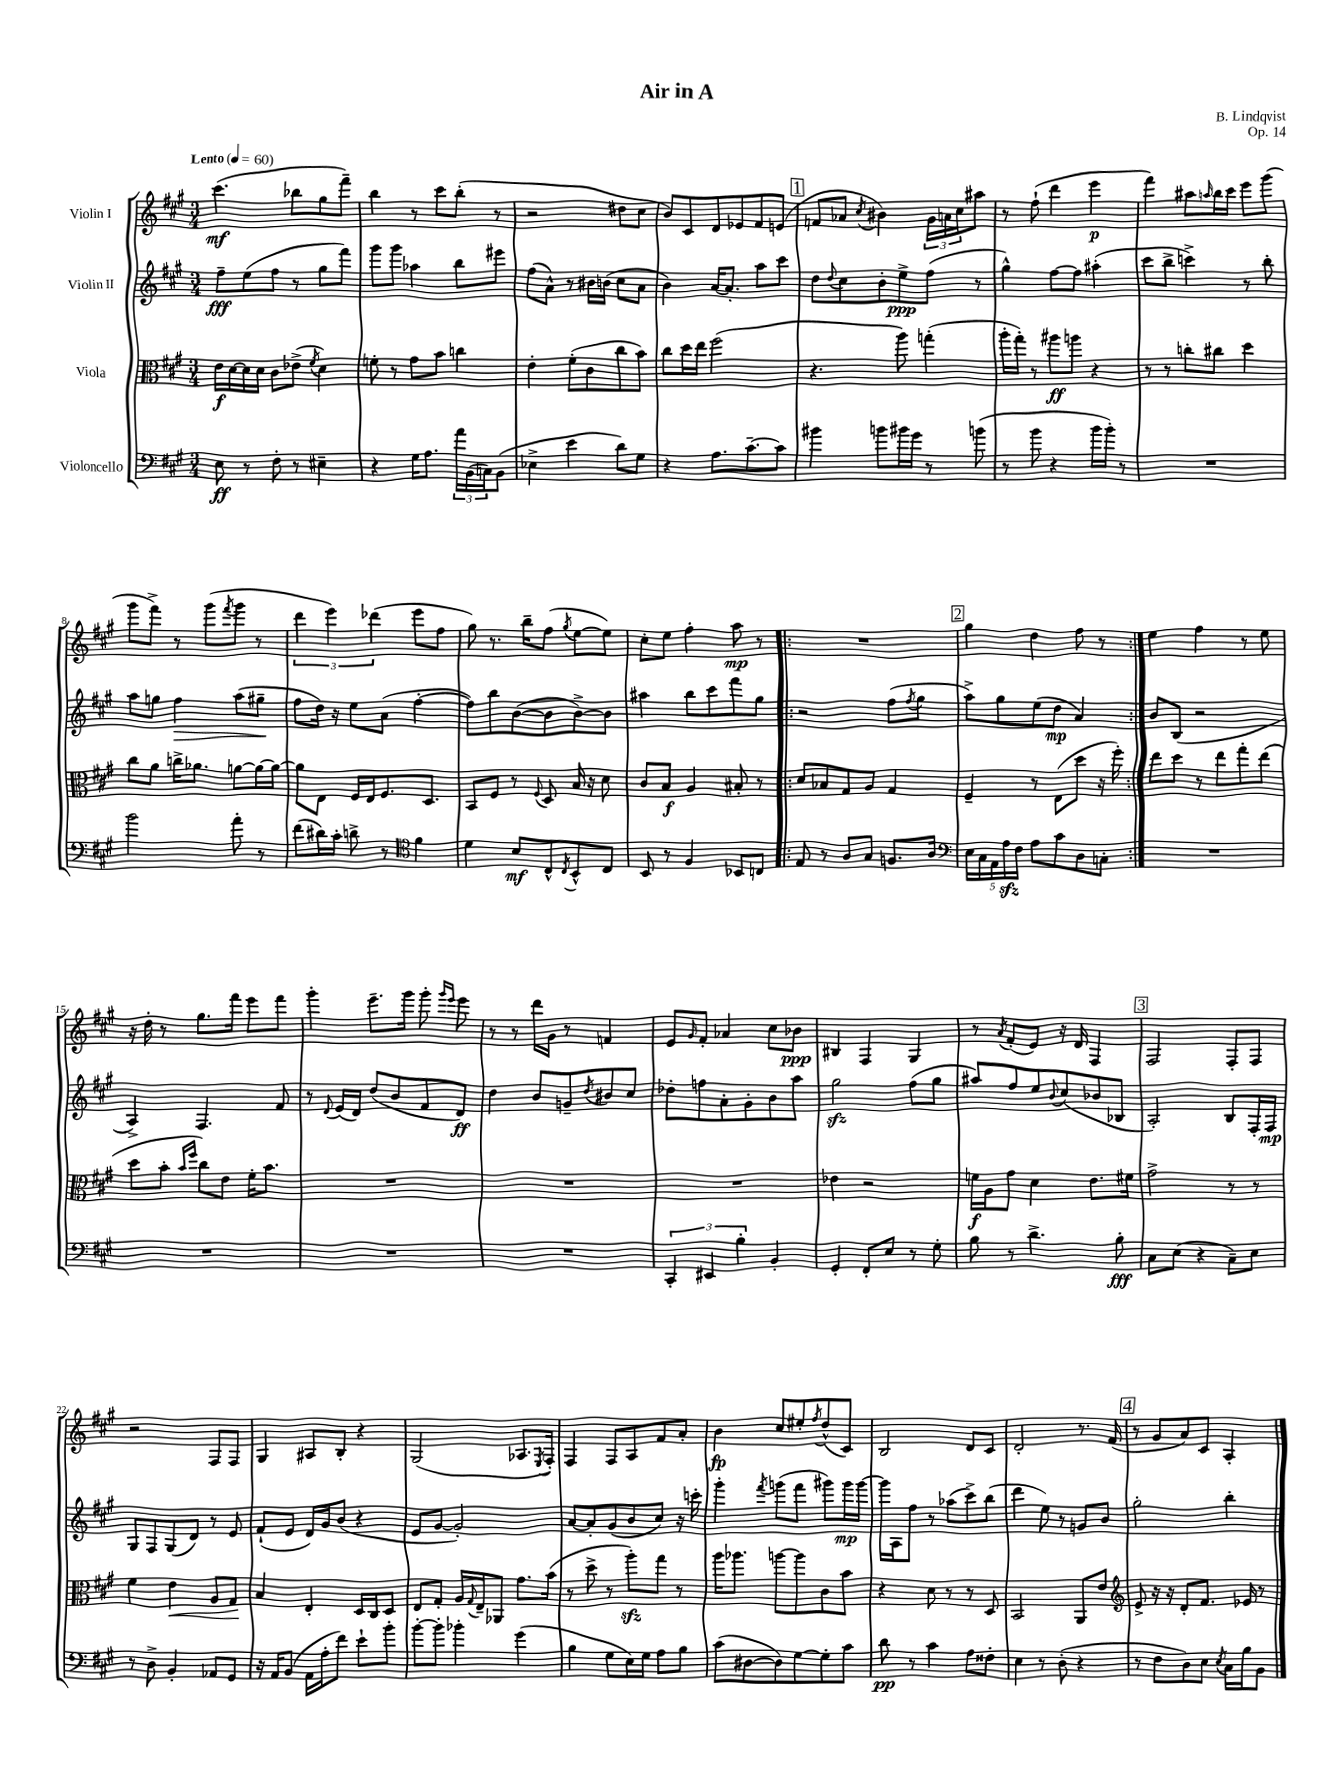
\header { title = "Air in A" composer = "B. Lindqvist" opus = "Op. 14" }
<<
\new StaffGroup <<
\new Staff = "s0" \with { instrumentName = "Violin I" } {
    \clef treble \key a \major \numericTimeSignature \time 3/4 \tempo "Lento" 4 = 60
    cis'''4.\mf( bes''8 gis''8 fis'''8--) |
    b''4 r8 cis'''8 b''8-.( r8 |
    r2 dis''8 cis''8 |
    b'8) cis'8 d'8 ees'8 fis'8 e'8( |
    \mark \markup { \box "1" } f'8 aes'8 \acciaccatura { cis''8 } bis'4) \tuplet 3/2 { gis'16 a'16 cis''16 } ais''8 |
    r8 fis''8-!( d'''4 e'''4\p |
    fis'''4) ais''8 \grace { a''16 } b''16 cis'''16 e'''8 gis'''8( |
    gis'''8 fis'''8->) r8 gis'''8( \acciaccatura { fis'''8 } gis'''8 r8 |
    \tuplet 3/2 { d'''4 e'''4) des'''4( } e'''8 fis''8 |
    gis''8) r8. b''16-- fis''8( \acciaccatura { gis''8 } e''8~ e''8) |
    cis''8-. e''8 fis''4-. a''8\mp r8 |
    \repeat volta 2 { R2. |
    \mark \markup { \box "2" } gis''4 d''4 fis''8 r8 | }
    e''4 fis''4 r8 e''8 |
    r16 d''16-. r8 gis''8. fis'''16 e'''8 fis'''8 |
    gis'''4-. e'''8.-- gis'''16 gis'''8-. \grace { gis'''16 e'''16 } e'''8 |
    r8 r8 d'''16 gis'16 r8 f'4 |
    e'8 \grace { gis'16 } fis'8-. aes'4 cis''8 bes'8\ppp |
    bis4 fis4 gis4 |
    r8 \acciaccatura { a'8 } fis'8-.( e'8) r16 d'16 fis4 |
    \mark \markup { \box "3" } fis2 fis8-. fis8 |
    r2 fis8 fis8 |
    gis4 ais8 b8-. r4 |
    gis2( aes8. \acciaccatura { e8 } fis16-.) |
    fis4 fis8 a8 fis'8 a'8-. |
    b'4\fp cis''8 eis''8-. \acciaccatura { fis''8 } d''8-^( cis'8) |
    b2 d'8 cis'8 |
    d'2-. r8. fis'16( |
    \mark \markup { \box "4" } r8 gis'8 a'8) cis'8 a4-. \bar "|." |
}
\new Staff = "s1" \with { instrumentName = "Violin II" } {
    \clef treble \key a \major \numericTimeSignature \time 3/4
    fis''8--\fff e''8( fis''8 r8 gis''8 fis'''8) |
    gis'''8 gis'''8 aes''4 b''8 eis'''8 |
    fis''8( a'8-^) r8 bis'16 b'16( cis''8 a'8 |
    b'4) a'16~ a'8.-. a''8 cis'''8 |
    \mark \markup { \box "1" } d''8 \appoggiatura { d''8 } cis''8 b'8-. e''8->\ppp fis''8( r8 |
    gis''4-^) fis''8~ fis''8 ais''4-.( |
    cis'''8 b''8-> c'''4->) r8 b''8-. |
    a''8 g''8 fis''4\> a''8( gis''8--\! |
    fis''8 d''16) r16 e''8 a'8( fis''4~-. |
    fis''8) b''8 b'8~( b'8 b'8~->) b'8 |
    ais''4 b''8 cis'''8 fis'''8 gis''8 |
    \repeat volta 2 { r2 fis''8( \acciaccatura { fis''8 } gis''8 |
    \mark \markup { \box "2" } a''8->) gis''8 e''8( d''8\mp a'4) | }
    b'8 b8( r2 |
    a4->) fis4. fis'8 |
    r8 \appoggiatura { d'8 } e'16( d'16) d''8( b'8 fis'8 d'8\ff) |
    d''4 b'8 g'8-- \acciaccatura { d''8 } bis'8 cis''8 |
    des''8-. f''8 a'8-. gis'8-. b'8 a''8 |
    gis''2\sfz fis''8( gis''8 |
    ais''8) fis''8 e''8 \appoggiatura { b'8 } cis''8( bes'8 bes8 |
    \mark \markup { \box "3" } a2-.) b8 fis16-. fis16\mp |
    gis8 fis8 gis8( d'8) r8 e'8 |
    fis'8-!( e'8 d'16) gis'16 b'8( r4 |
    e'8 gis'8~ gis'2-.) |
    a'8~ a'8-. gis'8( b'8 cis''8) r16 c'''16-. |
    gis'''4-. \acciaccatura { fis'''8 } g'''8( fis'''8 gis'''8) gis'''16\mp gis'''16~ |
    gis'''16 a16 fis''8 r8 aes''8( cis'''8->) b''8( |
    d'''4 e''8) r8 g'8 b'8 |
    \mark \markup { \box "4" } gis''2-. b''4-. \bar "|." |
}
\new Staff = "s2" \with { instrumentName = "Viola" } {
    \clef alto \key a \major \numericTimeSignature \time 3/4
    e'16\f d'16~ d'16 d'16 cis'8 ees'8->( \acciaccatura { fis'8 } d'4) |
    f'8-. r8 gis'8 b'8 c''4 |
    e'4-. fis'8-.( cis'8 cis''8 b'8) |
    cis''8 d''16 e''16 fis''2( |
    \mark \markup { \box "1" } r4. a''8) g''4-.( |
    a''16-. gis''16-.) r8 ais''8\ff a''8 r4 |
    r8 r8 c''8-. cis''8 d''4 |
    cis''8 a'8 c''16-> aes'8. a'8~ a'16~ a'16~ |
    a'8 e8 fis16 e16 fis8. d8. |
    b,8 fis8 r8 \appoggiatura { fis8 } d8 b16 r16 d'8 |
    cis'8 b8\f a4 bis8-. r8 |
    \repeat volta 2 { d'8 bes8 gis8 a8 gis4 |
    \mark \markup { \box "2" } fis4-- r8 e8( d''8 r16 fis''16-.) | }
    e''8 d''8 r8 e''8 gis''8-. e''8( |
    d''8 b'8-. \grace { b'16 fis''16 } cis''8) e'8 fis'16-. b'8. |
    R2. |
    R2. |
    R2. |
    ees'4 r2 |
    f'16\f a16 gis'8 d'4 e'8. fis'16 |
    \mark \markup { \box "3" } gis'2-> r8 r8 |
    fis'4 e'4\< a8 gis8\! |
    b4 e4-. d16 cis16 d8 |
    e8 gis8-. a16 \appoggiatura { gis8 } e16-- aes,8 gis'8. b'16( |
    r8 d''8-> r8 a''8-.\sfz) gis''8 r8 |
    a''16 aes''8. a''8~ a''8 cis'8 b'8 |
    r4 d'8 r8 r8 d8 |
    b,2 a,8 e'8 |
    \mark \markup { \box "4" } \clef treble e'8-> r16 r16 d'8-. fis'8. ees'16 r8 \bar "|." |
}
\new Staff = "s3" \with { instrumentName = "Violoncello" } {
    \clef bass \key a \major \numericTimeSignature \time 3/4
    e8\ff r8 fis8-. r8 eis4-- |
    r4 gis16 a8. \tuplet 3/2 { a'16 b,16( c16) } b,8( |
    ees4-> e'4 d'8) gis8 |
    r4 a8. cis'8.~-- cis'8 |
    \mark \markup { \box "1" } bis'4 b'8 bis'16 gis'16 r8 b'8( |
    r8 b'8 r4 b'16 b'16-.) r8 |
    R2. |
    b'2 a'8-. r8 |
    fis'8( dis'16) cis'16-. d'8-> r8 \clef tenor fis'4 |
    d'4 b8\mf cis8-^ \acciaccatura { cis8 } b,8-^ cis8 |
    b,8 r8 fis4 bes,8 c8 |
    \repeat volta 2 { e8 r8 a8 gis8 f8. a16 |
    \mark \markup { \box "2" } \clef bass \tuplet 5/4 { e16 cis16 a,16 a16\sfz fis16 } a8 cis'8 d8 c8-. | }
    R2. |
    R2. |
    R2. |
    R2. |
    \tuplet 3/2 { cis,4-. eis,4 b4-. } b,4-. |
    gis,4-. fis,8-. e8 r8 gis8-. |
    b8 r8 d'4.-> b8-.\fff |
    \mark \markup { \box "3" } cis8 e8( r4 cis8--) e8 |
    r8 d8-> b,4-. aes,8 gis,8 |
    r16 a,16 b,8( a,16 a16-. fis'8) e'8-! b'8-. |
    b'8~-. b'8-. bes'4-. gis'4( |
    b4 gis8 e16) gis16 a8 b8 |
    cis'8( dis8~ dis8) gis8~ gis8-. cis'8 |
    d'8\pp r8 cis'4 a8 fisis8-. |
    e4 r8 d8-.( r4 |
    \mark \markup { \box "4" } r8 fis8 d8) e8 \acciaccatura { e8 } cis16 b16 b,8 \bar "|." |
}
>>
>>
